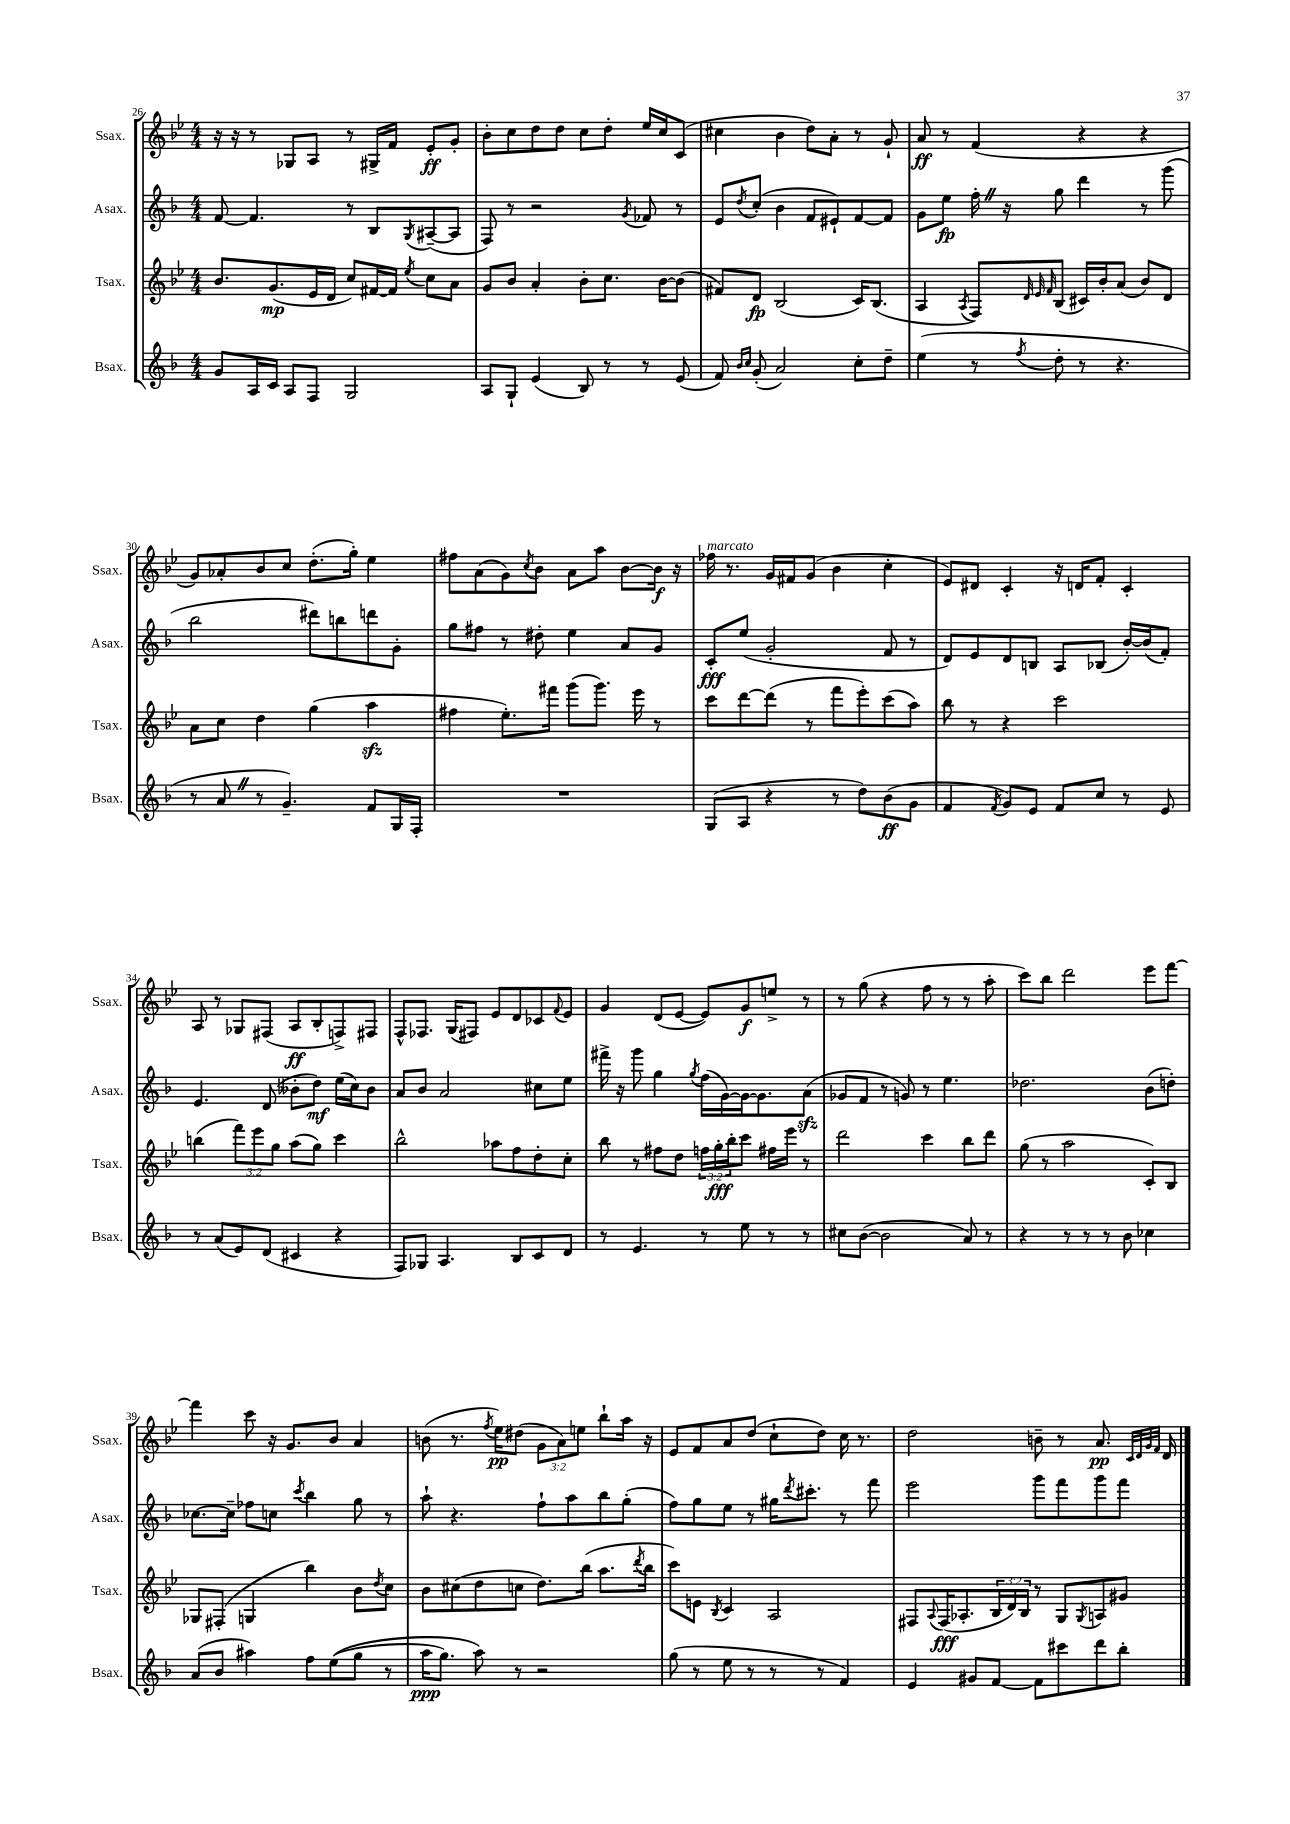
<<
\new StaffGroup <<
\new Staff = "s0" \with { instrumentName = "Ssax." shortInstrumentName = "Ssax." } {
    \clef treble \key bes \major \numericTimeSignature \time 4/4 \override Staff.TupletNumber.text = #tuplet-number::calc-fraction-text
    r16 r16 r8 ges8 a8 r8 gis16-> f'16 ees'8-.\ff g'8-. |
    bes'8-. c''8 d''8 d''8 c''8 d''8-. ees''16 c''16 c'8( |
    cis''4 bes'4 d''8) a'8-. r8 g'8-! |
    a'8\ff r8 f'4( r4 r4 |
    g'8) aes'8-. bes'8 c''8 d''8.-.( g''16-.) ees''4 |
    fis''8 a'8( g'8) \acciaccatura { c''8 } bes'8 a'8 a''8 bes'8~ bes'16\f r16 |
    fes''16^\markup { \italic "marcato" } r8. g'16 fis'16 g'8( bes'4 c''4-. |
    ees'8) dis'8 c'4-. r16 d'16 f'8-. c'4-. |
    a8 r8 ges8 fis8( a8\ff bes8-. f8->) fis8 |
    f8-^ fes8. g16( fis8) ees'8 d'8 ces'8 \appoggiatura { f'8 } ees'8 |
    g'4 d'8( ees'8~ ees'8) g'8\f e''8-> r8 |
    r8 g''8( r4 f''8 r8 r8 a''8-. |
    c'''8) bes''8 d'''2 ees'''8 f'''8~ |
    f'''4 c'''8 r16 g'8. bes'8 a'4 |
    b'8( r8. \acciaccatura { f''8 } ees''16\pp) dis''8( \tuplet 3/2 { g'8 a'8) e''8 } bes''8-! a''16 r16 |
    ees'8 f'8 a'8 d''8( c''8-! d''8) c''16 r8. |
    d''2 b'8-- r8 a'8.\pp \grace { c'32 d'32 g'32 f'32 } d'16 \bar "|." |
}
\new Staff = "s1" \with { instrumentName = "Asax." shortInstrumentName = "Asax." } {
    \clef treble \key f \major \numericTimeSignature \time 4/4
    f'8~ f'4. r8 bes8 \acciaccatura { g8 } ais8~--( ais8 |
    f8) r8 r2 \acciaccatura { g'8 } fes'8 r8 |
    e'8 \acciaccatura { d''8 } c''8-.( bes'4 f'8 eis'8-!) f'8~ f'8 |
    g'8 e''8\fp f''16-. \once \override BreathingSign.text = \markup { \musicglyph "scripts.caesura.straight" } \breathe r16 g''8 d'''4 r8 g'''8( |
    bes''2 dis'''8) b''8 d'''8 g'8-. |
    g''8 fis''8 r8 dis''8-. e''4 a'8 g'8 |
    c'8-.\fff e''8( g'2-. f'8 r8 |
    d'8) e'8 d'8 b8 a8 bes8( bes'16~-.) bes'16( f'8-.) |
    e'4. d'8( beses'8-. d''8\mf) e''16( c''16) beses'8 |
    a'8 bes'8 a'2 cis''8 e''8 |
    fis'''16-> r16 g'''8 g''4 \acciaccatura { g''8 } f''16( g'16~) g'16~ g'8. a'8\sfz( |
    ges'8 f'8 r8 g'8) r8 e''4. |
    des''2. bes'8( d''8-.) |
    ces''8.~ ces''16-- fes''8 c''8 \acciaccatura { c'''8 } bes''4 g''8 r8 |
    a''8-! r4. f''8-! a''8 bes''8 g''8-.( |
    f''8) g''8 e''8 r8 gis''16 \acciaccatura { d'''8 } cis'''8.-. r8 f'''8 |
    e'''2 g'''8 f'''8 g'''8 f'''8 \bar "|." |
}
\new Staff = "s2" \with { instrumentName = "Tsax." shortInstrumentName = "Tsax." } {
    \clef treble \key bes \major \numericTimeSignature \time 4/4 \override Staff.TupletNumber.text = #tuplet-number::calc-fraction-text
    bes'8. g'8.\mp( ees'16 d'16 c''8) fis'16~ fis'16 \acciaccatura { ees''8 } c''8 a'8 |
    g'8 bes'8 a'4-. bes'8-. c''8. bes'16~ bes'8( |
    fis'8) d'8\fp bes2( c'16) bes8.( |
    a4 \acciaccatura { a8 } f8) \grace { d'32 ees'32 f'32 } bes8( cis'16) bes'16-. a'8( bes'8) d'8 |
    a'8 c''8 d''4 g''4( a''4\sfz |
    fis''4 ees''8.-.) fis'''16 g'''8( g'''8.) ees'''16 r8 |
    c'''8 d'''8~ d'''8( r8 f'''8 ees'''8-.) c'''8( a''8) |
    bes''8 r8 r4 c'''2 |
    b''4( \tuplet 3/2 { f'''8) ees'''8 g''8 } a''8( g''8) c'''4 |
    bes''2-^ aes''8 f''8 d''8-. c''8-. |
    bes''8 r8 fis''8 d''8 \tuplet 3/2 { f''16 g''16-.\fff bes''16-. } c'''8 fis''16 ees'''16 r8 |
    d'''2 c'''4 bes''8 d'''8 |
    g''8( r8 a''2 c'8-.) bes8 |
    ges8 fis8-.( g4 bes''4) bes'8 \acciaccatura { d''8 } c''8 |
    bes'8 cis''8( d''8 c''8 d''8.) bes''16( a''8. \acciaccatura { d'''8 } bes''16 |
    c'''8) e'8 \acciaccatura { bes8 } c'4 a2 |
    fis8 \appoggiatura { a8 } fis16\fff( aes8.-. \tuplet 3/2 { bes16 d'16) bes16 } r8 g8 \acciaccatura { g8 } a8 gis'8 \bar "|." |
}
\new Staff = "s3" \with { instrumentName = "Bsax." shortInstrumentName = "Bsax." } {
    \clef treble \key f \major \numericTimeSignature \time 4/4
    g'8 a16 c'16 a8 f8 g2 |
    a8 g8-! e'4( bes8) r8 r8 e'8( |
    f'8) \grace { bes'16 c''16 } g'8-.( a'2) c''8-. d''8-- |
    e''4( r8 \acciaccatura { f''8 } d''8-. r8 r4. |
    r8 a'8 \once \override BreathingSign.text = \markup { \musicglyph "scripts.caesura.straight" } \breathe r8 g'4.--) f'8 g16 f16-. |
    R1 |
    g8( a8 r4 r8 d''8) bes'8\ff( g'8 |
    f'4 \acciaccatura { f'8 } g'8) e'8 f'8 c''8 r8 e'8 |
    r8 a'8( e'8) d'8( cis'4 r4 |
    f8) ges8 a4. bes8 c'8 d'8 |
    r8 e'4. r8 e''8 r8 r8 |
    cis''8 bes'8~( bes'2 a'8) r8 |
    r4 r8 r8 r8 bes'8 ces''4 |
    a'8( bes'8 ais''4) f''8 e''8(\( g''8 r8 |
    a''16\ppp g''8.) a''8\) r8 r2 |
    g''8( r8 e''8 r8 r8 r8 f'4) |
    e'4 gis'8 f'8~ f'8 cis'''8 d'''8 bes''8-. \bar "|." |
}
>>
>>
\layout { \context { \Score currentBarNumber = #26 } }
